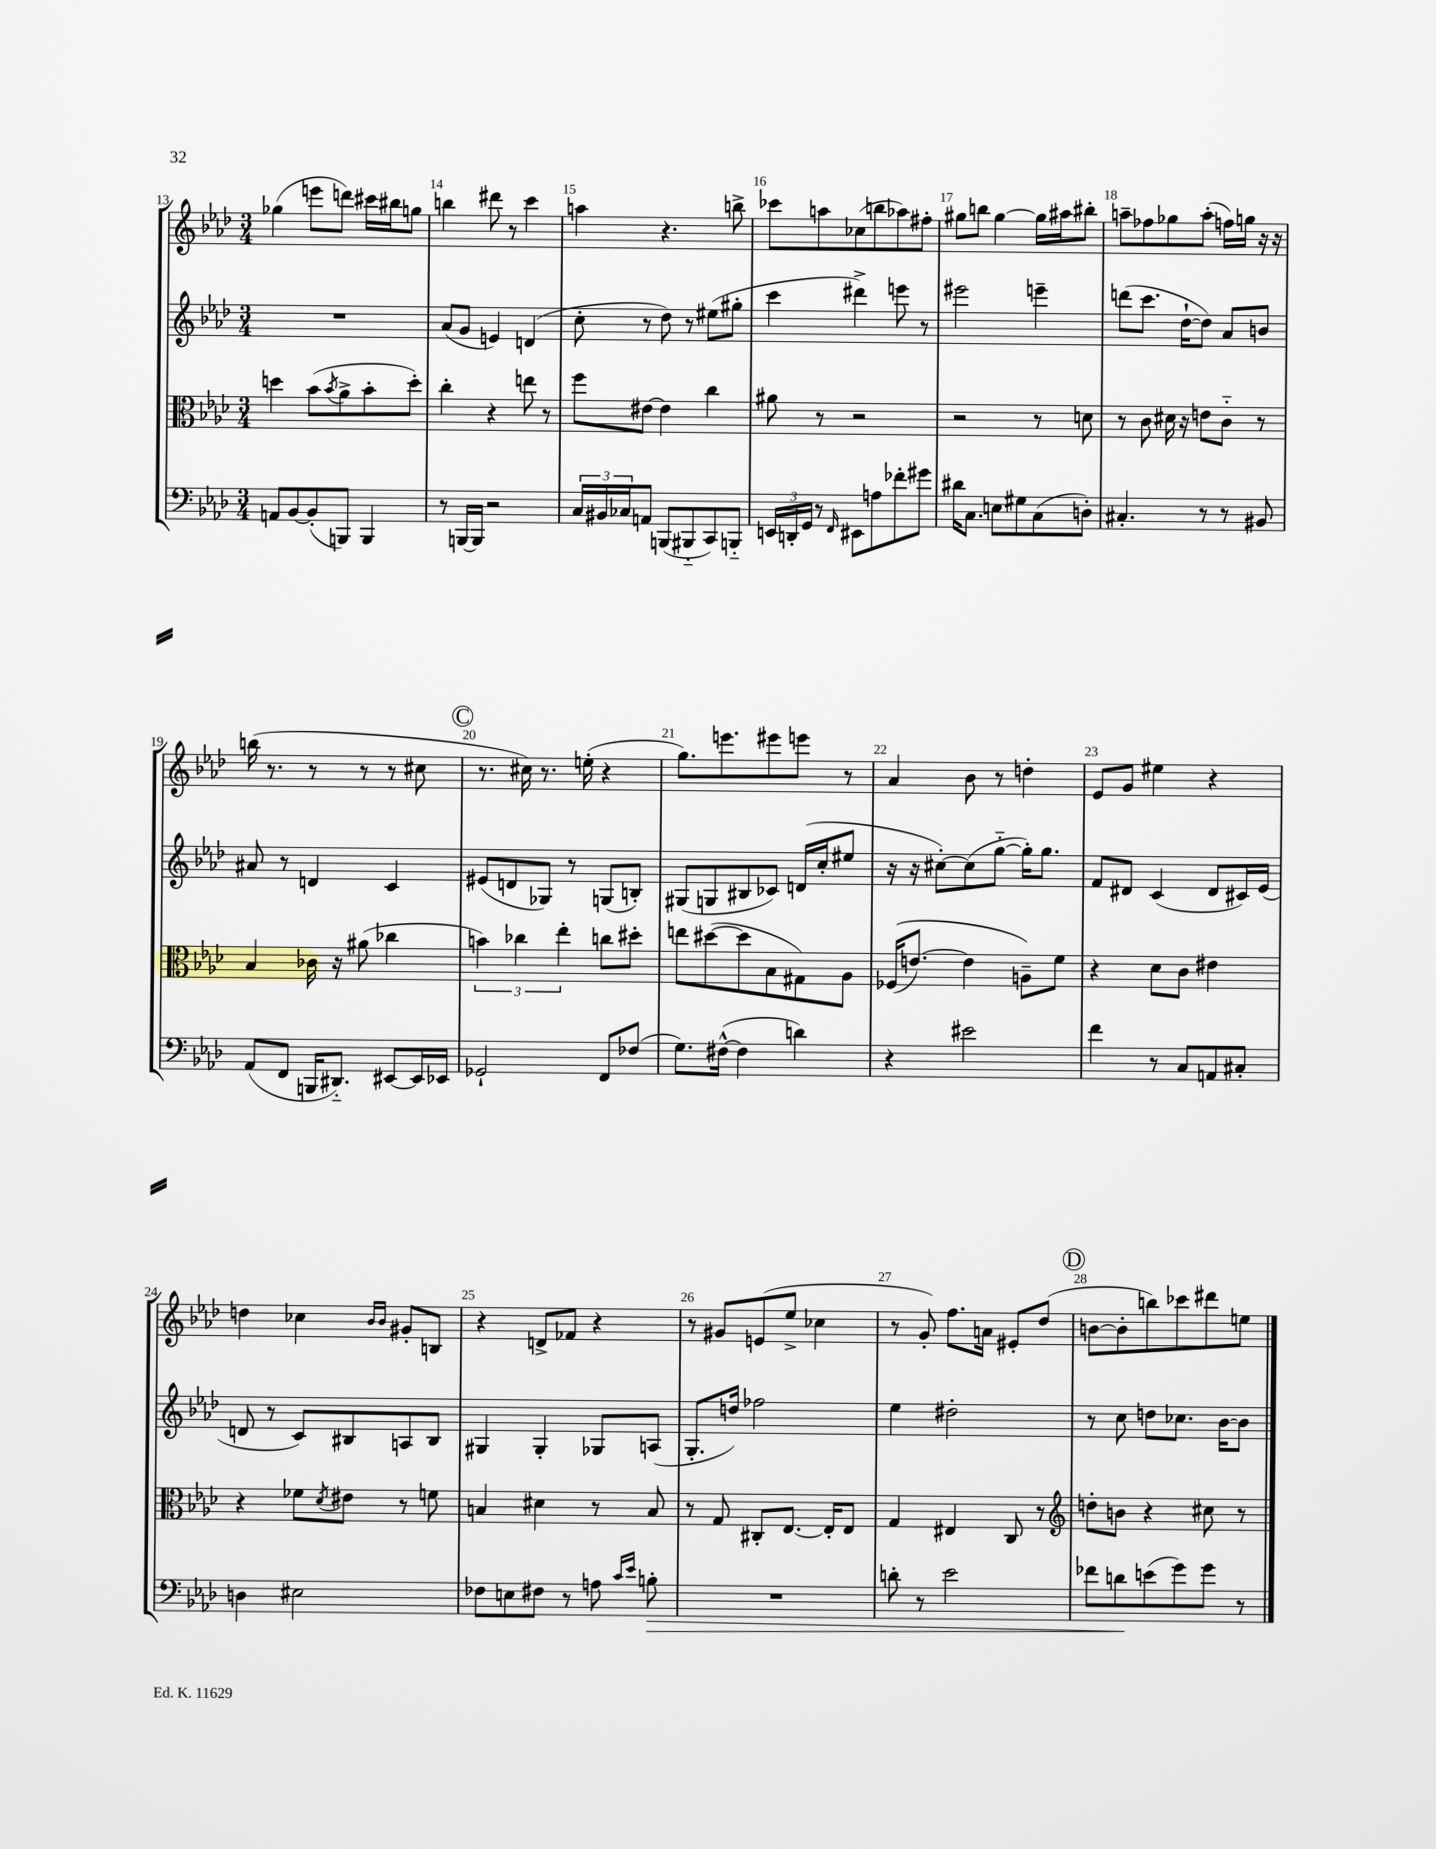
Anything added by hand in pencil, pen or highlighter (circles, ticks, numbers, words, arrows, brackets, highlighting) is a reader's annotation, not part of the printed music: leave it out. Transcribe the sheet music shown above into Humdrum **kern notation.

**kern	**kern	**kern	**kern
*staff4	*staff3	*staff2	*staff1
*clefF4	*clefC3	*clefG2	*clefG2
*k[b-e-a-d-]	*k[b-e-a-d-]	*k[b-e-a-d-]	*k[b-e-a-d-]
*M3/4	*M3/4	*M3/4	*M3/4
8AA	4dd	2.r	(4gg-
[8BB-	.	.	.
(8BB-']	(8b-	.	8eee
.	8qb-	.	.
8BBB)	8a-^	.	8ddd)
4BBB	8b-'	.	16ccc#
.	.	.	16bb#
.	8dd')	.	8gg
=	=	=	=
8r	4cc'	(8a-	4bb
[16BBB	.	8g	.
16BBB]	.	.	.
2r	4r	4e)	8ddd#
.	.	.	8r
.	8ee	(4d	4ccc
.	8r	.	.
=	=	=	=
24C	8ff	8cc'	4aa
24BB#	.	.	.
24C-	.	.	.
8AA	[8e#	8r	.
(8BBB	4e#]	8dd-)	4.r
8BBB#'~	.	8r	.
8CC)	4cc	(8ee#	.
8BBB'~	.	8gg#'	8bb^
=	=	=	=
24EE	8a#	4ccc	8ccc-
24DD'	.	.	.
24GG	.	.	.
8r	8r	.	8aa
16qqFF	.	.	.
8EE#	2r	4ddd#^)	(8cc-
8A	.	.	8bb
8f-'	.	8eee	8aa-)
8g#	.	8r	8ff#'
=	=	=	=
16d#	2r	2eee#	8gg#
8.C	.	.	.
.	.	.	8bb
8E	.	.	[4gg#
8G#	.	.	.
(8C	8r	4eee~	16gg#]
.	.	.	16aa#
8D')	8d	.	8bb#'
=	=	=	=
4.C#'	8r	(8ddd	8aa~
.	8c	8.ccc	8ff-
.	16d#	.	8gg-
.	16r	[16dd-`	.
8r	8e	8dd-])	(8aa'
8r	8c'~	8a-	16ff)
.	.	.	16gg
8BB#	8r	8b	16r
.	.	.	16r
=	=	=	=
(8AA-	4B-	8a#	(16bb
.	.	.	8.r
8FF	.	8r	.
16BBB	16c-	4d	8r
8.DD#'~)	16r	.	.
.	(8a#	.	8r
[8EE#	4cc-	4c	8r
16EE#]	.	.	8cc#
16EE-	.	.	.
=	=	=	=
2GG-`	6b)	(8e#	8.r
.	.	8d	.
.	6cc-	.	.
.	.	.	16cc#)
.	.	8G-)	8.r
.	6ee-'	.	.
.	.	8r	.
.	.	.	(16ee'
8FF	8cc	(8G	4r
(8F-	8dd#'	8B')	.
=	=	=	=
8.G)	8ee	(8G#	8.gg)
.	([8dd#	8G	.
([16F#^^	.	.	8.eee
4F#]	8dd#]	8B#	.
.	8B-	8c-)	8eee#
4d)	8G#)	(16d	8eee
.	.	16cc'	.
.	8A-	8ee#	8r
=	=	=	=
4r	&((16F-	16r	4a-
.	[8.e)	16r	.
.	.	[8cc#')	.
2e#	4e]	(8cc#]	8b-
.	.	[8gg'~	8r
.	8A~&)	16gg'])	4dd'
.	.	8.gg	.
.	8f	.	.
=	=	=	=
4f	4r	8f	8e-
.	.	8d#	8g
8r	8d-	(4c	4ee#
8C	8c	.	.
8AA	4e#	8d#	4r
8C#'	.	16c#)	.
.	.	(16e-	.
=	=	=	=
4D	4r	8d	4dd
.	.	8r	.
2E#	8f-	8c)	4cc-
.	8qd-	.	.
.	8e#	8B#	.
.	.	.	16qqb-
.	.	.	16qqb-
.	8r	8A	8g#'
.	8f	8B#	8B
=	=	=	=
8F-	4B	4G#	4r
8E	.	.	.
8F#	4d#	4G#'	8d^
8r	.	.	8f-
8A	8r	8G-	4r
16qqc	.	.	.
16qqe-	.	.	.
8B'	8B	(8A	.
=	=	=	=
2.r	8r	8.G'	8r
.	8G	.	8g#
.	.	16dd)	.
.	8C#'	2ff-	(8e
.	[8.E-	.	8ee-^
.	.	.	4cc-
.	16E-']	.	.
.	8E-	.	.
=	=	=	=
8d'	4G	4ee-	8r
8r	.	.	8g')
2e-	4E#	2dd#'	8.ff
.	.	.	16a
.	8C	.	8e#'
.	8r	.	(8dd-
=	=	=	=
*	*clefG2	*	*
8f-	8dd'	8r	[8b
8d	8b	8cc	8b']
(8e	4r	8dd	8bb)
8g)	.	8.cc-	8ccc-
8g	8cc#	.	8ddd#
.	.	[16b-	.
8r	8r	8b-]	8ee
==	==	==	==
*-	*-	*-	*-
